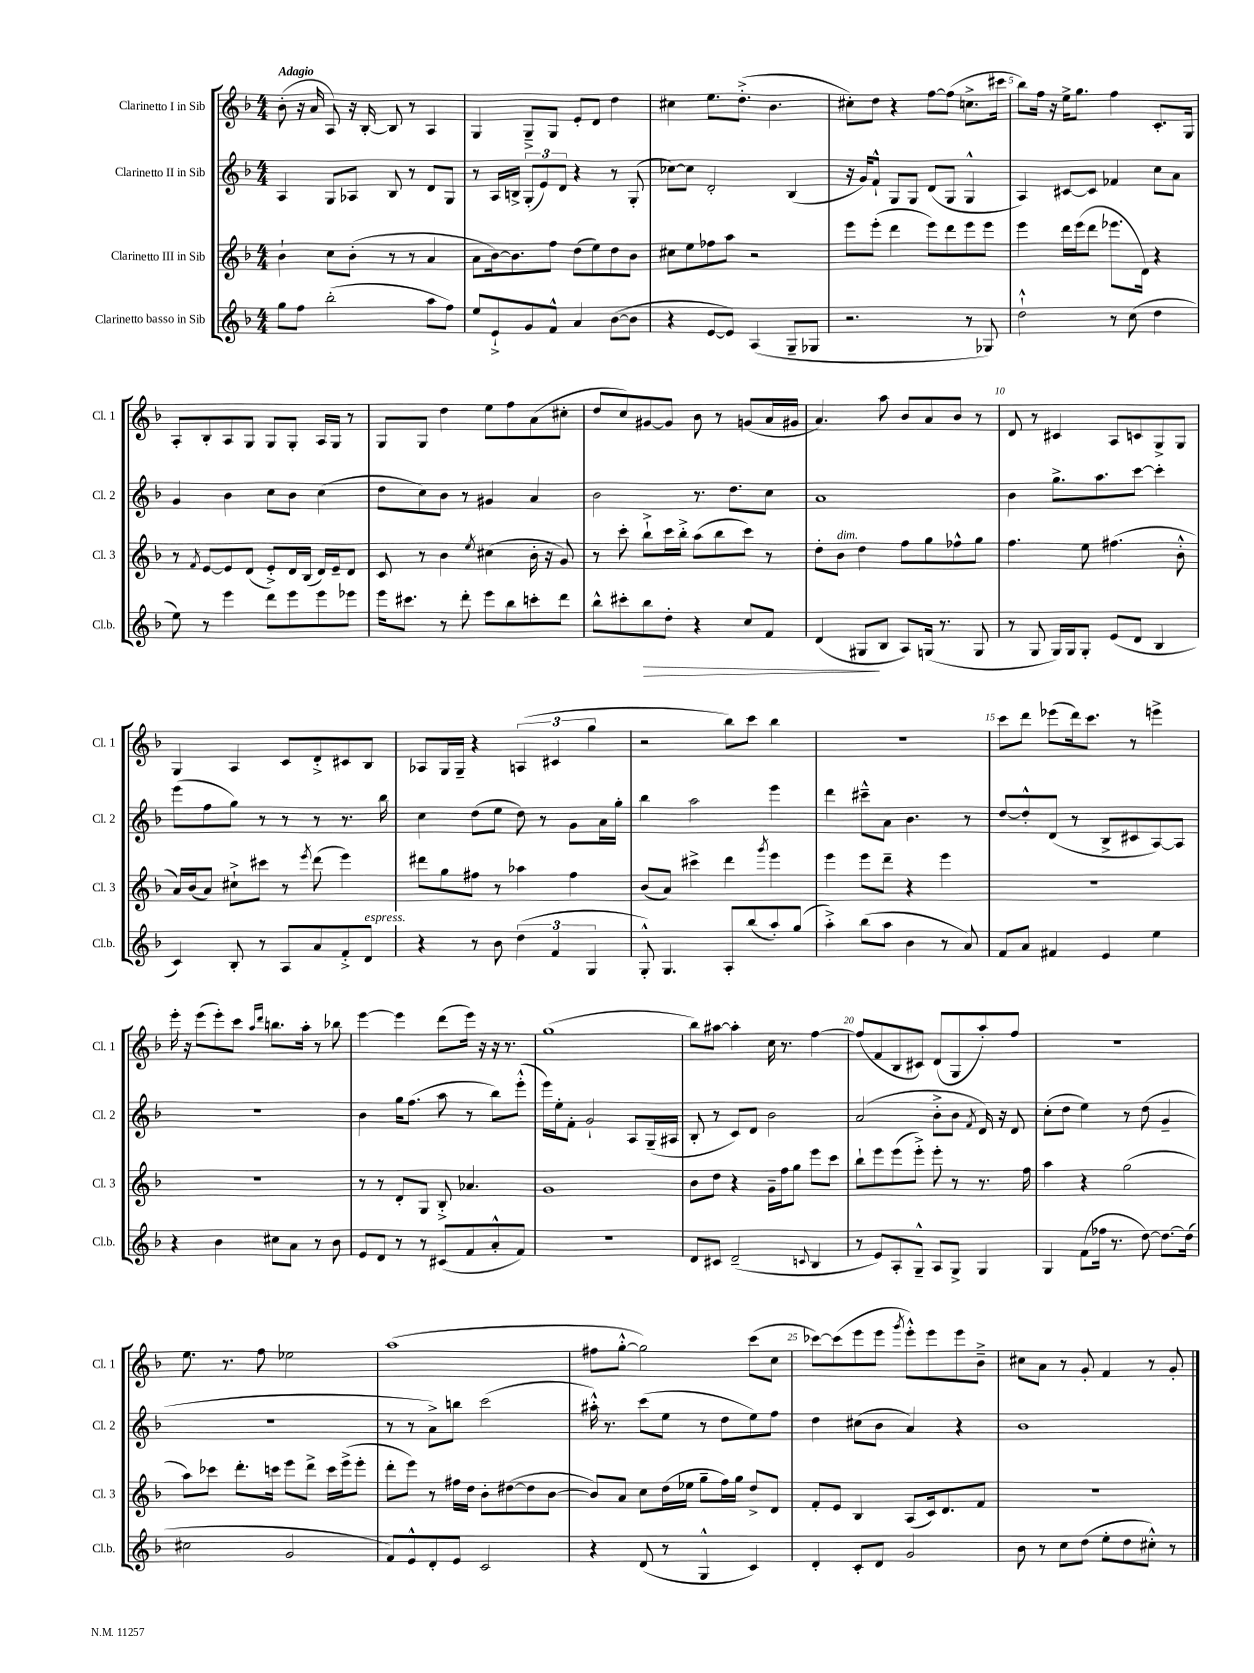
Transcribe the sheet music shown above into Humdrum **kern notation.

**kern	**kern	**kern	**kern
*staff4	*staff3	*staff2	*staff1
*clefG2	*clefG2	*clefG2	*clefG2
*k[b-]	*k[b-]	*k[b-]	*k[b-]
*M4/4	*M4/4	*M4/4	*M4/4
8gg	4b-`	4A	(8b-'
8ff	.	.	16r
.	.	.	16a
(2bb-'	8cc	8G	8A)
.	(8b-'	8A-	16r
.	.	.	[16B-'
.	8r	8B-	8B-]
.	8r	8r	8r
8aa	4a	8d	4A
8ff)	.	8G	.
=	=	=	=
8ee	8a	8r	4G
8e`^	[16b-)	16A	.
.	8.b-]	16B^	.
8g	.	(12G'	8G~^
.	.	12e)	.
8f^^	8ff	.	8G
.	.	12d	.
4a	(8dd	4r	8e'
.	8ee)	.	8d
([8b-	8dd	8r	4dd
8b-]	8b-	(8G'	.
=	=	=	=
4r	8cc#	[8cc-)	4cc#
.	8ee	8cc-]	.
[8e	8ff-	2d'	8.ee
8e])	8aa	.	.
.	.	.	(8.dd'^
(4A	2r	.	.
.	.	.	4.b-
8G~	.	(4B-	.
8G-	.	.	.
=	=	=	=
2.r	8eee	16r	8cc#')
.	.	16g)	.
.	(8eee'	8f`^^	8dd
.	4ddd	8G	4r
.	.	8G	.
.	8eee)	(8d	[8ff
.	8ddd	8G	(8ff]
8r	8eee	4G^^	8.cc^
8G-)	8eee	.	.
.	.	.	16ccc#
=	=	=	=
2dd`^^	4eee	4A)	8bb-)
.	.	.	16ff
.	.	.	16r
.	16ddd	[8c#	16ee^
.	(16eee	.	8.gg
.	8ddd	8c#]	.
8r	8.eee-	4f-	4ff
(8cc	.	.	.
.	16d)	.	.
4dd	4r	8cc	8.c'
.	.	8a	.
.	.	.	16G
=	=	=	=
8ee)	8r	4g	8A'
.	8qf	.	.
8r	[8e	.	8B-'
4eee	8e]	4b-	8A
.	(8d	.	8G
8ddd	8e'^)	8cc	8G
8eee	16d	8b-	8G'
.	(16B-	.	.
8eee	16d)	(4cc	16A
.	16e~	.	16G
8eee-	8d	.	8r
=	=	=	=
16eee	8c	8dd	8G
8.ccc#	.	.	.
.	8r	8cc)	8G
8r	4b-	8b-	4dd
8ddd'	.	8r	.
.	8qee	.	.
8eee	(4cc#	4g#	8ee
8bb-	.	.	8ff
8ccc'	16b-'	4a	(8a
.	16r	.	.
8ddd	8g)	.	8cc#'
=	=	=	=
8bb-^^	8r	2b-	8dd
8ccc#'	8ccc'	.	8cc)
8bb-	8bb-`^	.	[8g#
8dd'	16ccc	.	8g#]
.	16bb-'^	.	.
4r	(8aa	8.r	8b-
.	8bb-	.	8r
.	.	8.dd	.
8cc	8ccc)	.	(8g
8f	8r	8cc	16a
.	.	.	16g#
=	=	=	=
(4d	8dd'	1a	4.a)
.	8b-	.	.
8G#	4dd	.	.
8B-	.	.	8aa
8A)	8ff	.	8b-
(16G	8gg	.	8a
8.r	.	.	.
.	8ff-^^	.	8b-
8G	8gg	.	8r
=	=	=	=
8r	4.ff	4b-	8d
8G	.	.	8r
16G)	.	8.gg^	4c#
16G	.	.	.
8G'	8ee	.	.
.	.	8.aa	.
(8e	(4.ff#	.	8A
8d	.	[8ccc	8c
4B-	.	4ccc']	8G^
.	8b-'^^	.	8G
=	=	=	=
4c)	16a)	(8eee	4G
.	(16b-	.	.
.	8a)	8ff	.
8B-'	8cc#`^	8gg)	4A
8r	8ccc#	8r	.
8A	8r	8r	8c
.	8qeee	.	.
8a	(8ddd	8r	8d'^
8f'^	4eee)	8.r	8c#
8d	.	.	8B-
.	.	16bb-	.
=	=	=	=
4r	8ddd#	4cc	8A-
.	8gg	.	16G
.	.	.	16G~
8r	8ff#	(8dd	4r
8b-	8r	8ee	.
(6dd	4aa-	8dd)	(6A
.	.	8r	.
6f	.	.	6c#
.	4ff#	8g	.
6G	.	.	6gg
.	.	16a	.
.	.	16gg'	.
=	=	=	=
8G'^^)	(8b-	4bb-	2r
4.G	8a)	.	.
.	4ccc#^	2aa	.
8A'	4ddd	.	8bb-)
(8bb-	.	.	8ccc
.	8qggg	.	.
8aa')	4eee	4eee	4bb-
(8gg	.	.	.
=	=	=	=
4aa'^)	4eee	4ddd	1r
(8bb-	8eee	8ccc#~^^	.
8aa	8ddd~	8a	.
4b-	4r	4.b-	.
8r	4eee	.	.
8a)	.	8r	.
=	=	=	=
8f	1r	[8dd	8ccc
8a	.	8dd'^^]	8ddd
4f#	.	(8d	(8eee-
.	.	8r	16ddd)
.	.	.	8.ccc
4e	.	8B-^	.
.	.	8c#	8r
4ee	.	[8A)	4eee^
.	.	8A]	.
=	=	=	=
4r	1r	1r	16eee'
.	.	.	16r
.	.	.	(8eee
4b-	.	.	8eee')
.	.	.	8ccc
.	.	.	16qqaa
.	.	.	16qqddd
8cc#	.	.	8.bb
8a	.	.	.
.	.	.	16aa'
8r	.	.	8r
8b-	.	.	8bb-
=	=	=	=
8e	8r	4b-	[4eee
8d	8r	.	.
8r	8d'	16gg	4eee]
.	.	(8.ff	.
8r	8G	.	.
(8c#	8B-'^	8aa	(8ddd
8f	4.a-	8r	16eee)
.	.	.	16r
8a'^^	.	8bb-)	16r
.	.	.	8.r
8f)	.	(8eee'^^	.
=	=	=	=
1r	1g	16eee)	(1gg
.	.	16ee'	.
.	.	8f'	.
.	.	2g`	.
.	.	8A	.
.	.	(16G~	.
.	.	16A#	.
=	=	=	=
8d	8b-	8B-'	8bb-)
8c#	8dd	8r	[8aa#
(2d~	4r	8c)	4aa#']
.	.	8d	.
.	16g~	2b-	16cc
.	16ff	.	8.r
.	8gg	.	.
8qqc	.	.	.
4B-	8eee	.	[4ff
.	8ccc	.	.
=	=	=	=
8r	8bb-`	(2a	(8ff]
8e)	8eee	.	8f
8A'	(8eee	.	8B-
8G~^^	8eee'^)	.	8c#)
8A	8eee'	8b-'^	(8d
8G^	8r	8b-	8G
.	.	8qf	.
4G	8.r	16d)	8aa')
.	.	16r	.
.	.	8d	8ff
.	16ff	.	.
=	=	=	=
4G	4aa	(8cc'	1r
.	.	8dd	.
(8f	4r	4ee)	.
16ff-	.	.	.
8.r	.	.	.
.	(2gg	8r	.
[8dd)	.	(8dd	.
8.dd_	.	4g~	.
(16dd]	.	.	.
=	=	=	=
2cc#	8aa)	1r	8.ee
.	8ccc-	.	.
.	.	.	8.r
.	8.ddd'	.	.
.	.	.	8ff
.	16ccc	.	.
2g	8eee	.	2ee-
.	8ddd^	.	.
.	16ccc	.	.
.	(16eee^	.	.
.	8eee'	.	.
=	=	=	=
8f)	8ddd'	8r	(1aa
8e^^	8eee)	8r	.
8d'	8r	8a^)	.
8e	16ff#	8bb	.
.	16dd	.	.
2c	8b-'	(2ccc	.
.	([8dd#	.	.
.	8dd#]	.	.
.	[8b-	.	.
=	=	=	=
4r	8b-])	16aa#'^^)	8ff#
.	.	8.r	.
.	8a	.	[8gg'^^
(8d	8cc	(8ccc	2gg])
8r	(16dd	8ee	.
.	16ee-	.	.
4G^^	8gg~	8r	.
.	16ff)	8dd	.
.	16gg	.	.
4c)	8dd^	8ee)	(8ccc
.	8d	8ff	8cc
=	=	=	=
4d'	8f'	4dd	[8ccc-)
.	8e	.	(8ccc-]
8c'	4B-	(8cc#	8eee
8d	.	8b-	8eee
.	.	.	8qggg
2g	(8A	4a)	8eee'^^)
.	16c)	.	8eee
.	8.d	.	.
.	.	4r	8eee
.	8f	.	8b-~^
=	=	=	=
8b-	1r	1b-	8cc#
8r	.	.	8a
8cc	.	.	8r
(8dd	.	.	8g'
8ee'	.	.	4f
8dd	.	.	.
8cc#'^^)	.	.	8r
8r	.	.	8g'
==	==	==	==
*-	*-	*-	*-
